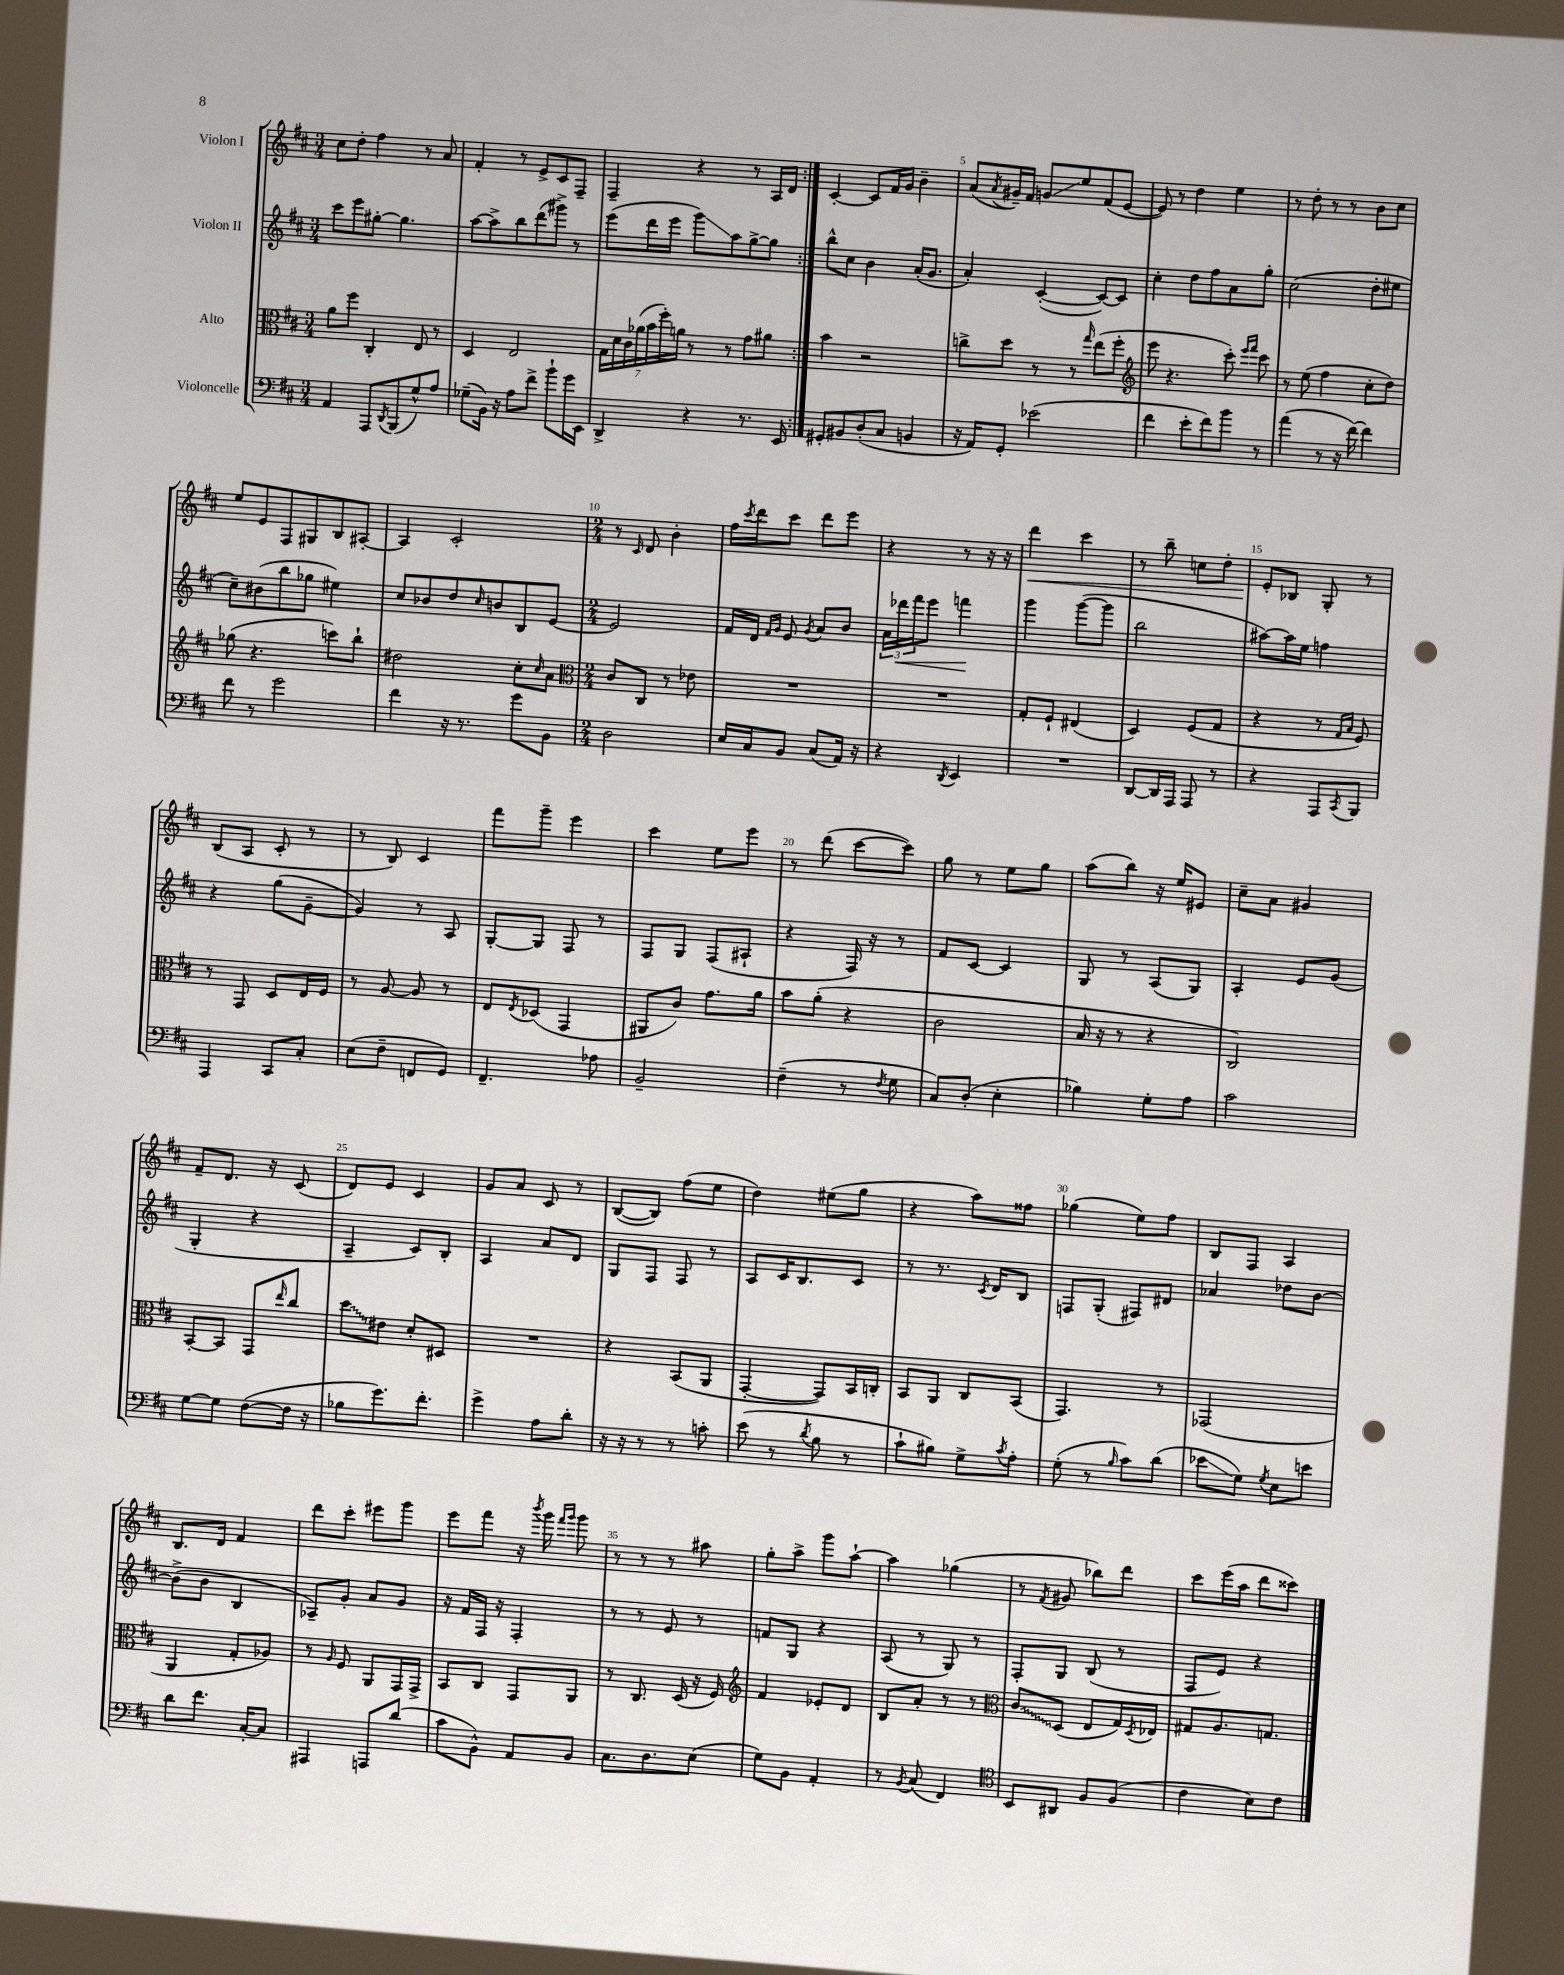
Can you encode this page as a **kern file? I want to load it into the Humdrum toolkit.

**kern	**kern	**kern	**kern
*staff4	*staff3	*staff2	*staff1
*clefF4	*clefC3	*clefG2	*clefG2
*k[f#c#]	*k[f#c#]	*k[f#c#]	*k[f#c#]
*M3/4	*M3/4	*M3/4	*M3/4
4AA	8a	8ccc#	8cc#
.	8ff#	8eee	8dd'
8AAA	4C#'	[8gg#'	4ff#
8qDD	.	.	.
(8BBB	.	4.gg#]	.
8G^^)	8E	.	8r
8A	8r	.	8a
=	=	=	=
(8G-~	4D	[8aa	4f#'
16BB)	.	8aa^]	.
16r	.	.	.
8A	2E	8bb	8r
8f#^	.	(8ddd	8e^
8b`	.	8ggg#^)	8c#
16g	.	8r	8F#~
16EE	.	.	.
=	=	=	=
4DD^	28G	(8eee	4F#~
.	28d	.	.
.	28c#	.	.
.	(28a-	.	.
.	.	16ddd	.
.	28b	.	.
.	28ff#')	.	.
.	.	16eee	.
.	28a	.	.
4r	8r	8ggg)	4r
.	8r	8aa	.
8.r	8g	[8gg^	8r
.	8a#	8gg]	16A
16EE	.	.	16d
=:|!	=:|!	=:|!	=:|!
8GG#'	4b	8bb^^	[4c#'
8BB#	.	8cc#	.
(8D'	2r	4b	8c#]
8C#	.	.	16f#
.	.	.	16g
4BB	.	(16a'	4b~
.	.	8.g	.
=	=	=	=
16r	8cc^	4a')	(8a
16AA)	.	.	.
.	.	.	8qa
8GG'	8dd	.	16g#~)
.	.	.	16f#
(2e-	8r	([4c#'	8g
.	8r	.	8ee
.	16qqgg	.	.
.	(8ee	8c#_)	(8f#
.	8ff#'	8c#]	[8e
=	=	=	=
*	*clefG2	*	*
4f#	8eee	4cc#'	8e])
.	4.r	.	8r
8e'	.	8dd	4dd
8f#)	.	8ff#	.
8b	8ccc#')	8a	4ee
.	16qqeee	.	.
.	16qqfff#	.	.
8r	8ccc#	8gg'	.
=	=	=	=
(4a	8r	(2cc#	8r
.	(8ee	.	8dd'
8r	4ff#	.	8r
16r	.	.	8r
[16f#)	.	.	.
4f#]	8cc#'	8dd'	8b
.	8dd)	8ee#	8cc#
=	=	=	=
8f#	(8gg-	8cc#~)	8ee
8r	4.r	(8b#	8e
2g	.	8bb	8F#
.	.	8gg-	8G#
.	8ccc)	4ee#)	8B
.	8bb`	.	[8A#'
=	=	=	=
4f#	2dd#	8cc#	4A#]
.	.	8b-	.
16r	.	8dd	2c#'
8.r	.	.	.
.	.	16qqcc#	.
.	.	8b	.
8g	8cc#'	8B	.
.	16qqcc#	.	.
8BB	8a	[8e	.
=	=	=	=
*	*clefC3	*	*
*M2/4	*M2/4	*M2/4	*M2/4
2D	8c#	2e]	8r
.	.	.	16qqc#
.	8C#	.	8d
.	8r	.	4b'
.	8e-	.	.
=	=	=	=
16E	2r	16f#	16ff#
.	.	.	8qccc#
16C#	.	16d	16ddd
.	.	16qqf#	.
.	.	16qqg	.
8BB	.	8e	8ccc#
.	.	8qg	.
(8C#	.	8a	8ddd
16AA)	.	8b	8eee
16r	.	.	.
=	=	=	=
4r	2r	24a	4r
.	.	24ddd-	.
.	.	24fff#	.
.	.	8eee	.
8qDD	.	.	.
4EE	.	4fff	8r
.	.	.	16r
.	.	.	16r
=	=	=	=
2r	8G'	4ggg	4ddd
.	8F#`	.	.
.	(4E#	([8ggg	4ccc#
.	.	8ggg]	.
=	=	=	=
[8DD	4D)	2bb	8r
16DD]	.	.	8bb~
16AAA	.	.	.
8AAA	(8F#	.	8cc
8r	8G	.	8dd'
=	=	=	=
4r	4r	[8aa#)	8e'
.	.	16aa#]	8B-
.	.	16ee	.
8AAA	8r	4ff	8G'
.	16qqG	.	.
8qCC#	16qqB	.	.
8BBB	8F#)	.	8r
=	=	=	=
4AAA	8r	4r	(8B
.	8GG	.	8A
8CC#	8D	(8gg	8c#'
8C#'	16E	[8g~	8r
.	16F#	.	.
=	=	=	=
(8E	8r	4g])	8r
8F#~	[8A	.	8B)
8FF	8A]	8r	4c#
8GG)	8r	8A	.
=	=	=	=
4.FF#~	8E	[8G'	8fff#
.	8qE	.	.
.	(8D-	8G]	8ggg~
.	4GG	8F#	4eee
8A-	.	8r	.
=	=	=	=
2BB~	8AA#	8F#	4ccc#
.	8c#)	8G	.
.	8.g	(8F#	8ee
.	.	8A#`	8eee
.	16a	.	.
=	=	=	=
(4F#~	8b	4r	8r
.	(8a'	.	(8ddd
8r	4r	16F#)	[8ccc#
.	.	16r	.
8qF#	.	.	.
8G	.	8r	8ccc#])
=	=	=	=
8C#)	2c#	8f#	8gg
(8D'	.	[8c#	8r
4E'	.	4c#]	8ee
.	.	.	8gg
=	=	=	=
4B-)	16B	8G	(8aa
.	16r	.	.
.	8r	8r	8bb)
8G'	4r	(8A	16r
.	.	.	16ee
8A	.	8G)	8e#
=	=	=	=
2c#	2C#)	4A'	8cc#~
.	.	.	8a
.	.	8e	4g#
.	.	(8g	.
=	=	=	=
[8G	[8BB'	4G'	8f#~
8G]	8BB]	.	8.d
([8F#	8GG	4r	.
.	.	.	16r
.	16qqee	.	.
16F#]	8cc#	.	(8c#
16r	.	.	.
=	=	=	=
8B-	8dd	4A~	8d)
8.g)	8e#	.	8e
.	8d'	8c#)	4c#
8.f#'	.	.	.
.	8D#	8B'	.
=	=	=	=
4g^	2r	4A	8g
.	.	.	8a
8A	.	8a	8c#
8d'	.	8d	8r
=	=	=	=
16r	4r	8G	([8B
16r	.	.	.
8r	.	8F#	8B])
8r	(8BB	8F#	(8ff#
8c'	8AA	8r	8ee
=	=	=	=
(8e	[4GG'	8A	4dd)
8r	.	16c#	.
.	.	8.B	.
8qd	.	.	.
8B	8GG])	.	(8ee#
8r	16BB	8c#	8gg
.	16C'	.	.
=	=	=	=
8c#`	8BB	8r	4r
8B#)	8AA	8.r	.
8G^	8C#	.	8aa)
.	.	8qc#	.
.	.	16d	.
8qc#	.	.	.
8A'	(8BB	8B	8ff##
=	=	=	=
(8G'	4.GG)	8F	(4gg-
8r	.	(8G'	.
16qqB	.	.	.
8c#)	.	8F#)	8ee)
(8d	8r	8d#	8ff#
=	=	=	=
8e-	(2GG-	4a-	8B
8G)	.	.	8F#
8qG	.	.	.
8E	.	8dd-	4A
8e	.	[8b	.
=	=	=	=
8d	4AA	(8b^]	8.B
8.f#	.	8b	.
.	.	.	16d
.	8G'	4B	4f#
[16C#'	.	.	.
8C#]	8A-)	.	.
=	=	=	=
4AAA#	8r	8A-~)	8ddd
.	16qqA	.	.
.	8F#	8g'	8ccc#'
8AAA	8AA	8a	8eee#
(8d	16GG	8g	8ggg
.	16GG^	.	.
=	=	=	=
8c#	8BB	16r	8eee
.	.	16f#	.
8BB^^)	8C#	16F#	8fff#
.	.	16r	.
8AA	8GG	4F#'	16r
.	.	.	8qbbb
.	.	.	16ggg
.	.	.	16qqfff#
.	.	.	16qqggg
8BB	8AA	.	8ggg
=	=	=	=
8.C#	8r	8r	8r
.	8.C#	8r	8r
8.D	.	.	.
.	.	8e	8r
.	(16D	.	.
(8E	16r	8r	8aa#
.	16F#)	.	.
=	=	=	=
*	*clefG2	*	*
8G)	4f#	8f	8gg'
8BB	.	8G	8aa^
4AA'	8e-'	4r	8ggg
.	8d	.	[8aa`
=	=	=	=
8r	8B	(8A	4aa]
8qBB	.	.	.
(8C#	8a'	8r	.
4FF#)	8r	8G)	(4gg-
.	8r	8r	.
=	=	=	=
*clefC4	*clefC3	*	*
8BB	8c#	8F#'	8r
.	.	.	8qf#
8AA#	(8D	8G	8g#
8F#	8E	(8B	8bb-)
(8F#	16G)	8r	8ddd
.	8qD	.	.
.	16E-	.	.
=	=	=	=
4c#	8G#	8F#	8ccc#
.	8.A	8e)	(16eee
.	.	.	16aa
8B)	.	4r	8ddd
.	8.G	.	.
8c#	.	.	8ccc##)
==	==	==	==
*-	*-	*-	*-
